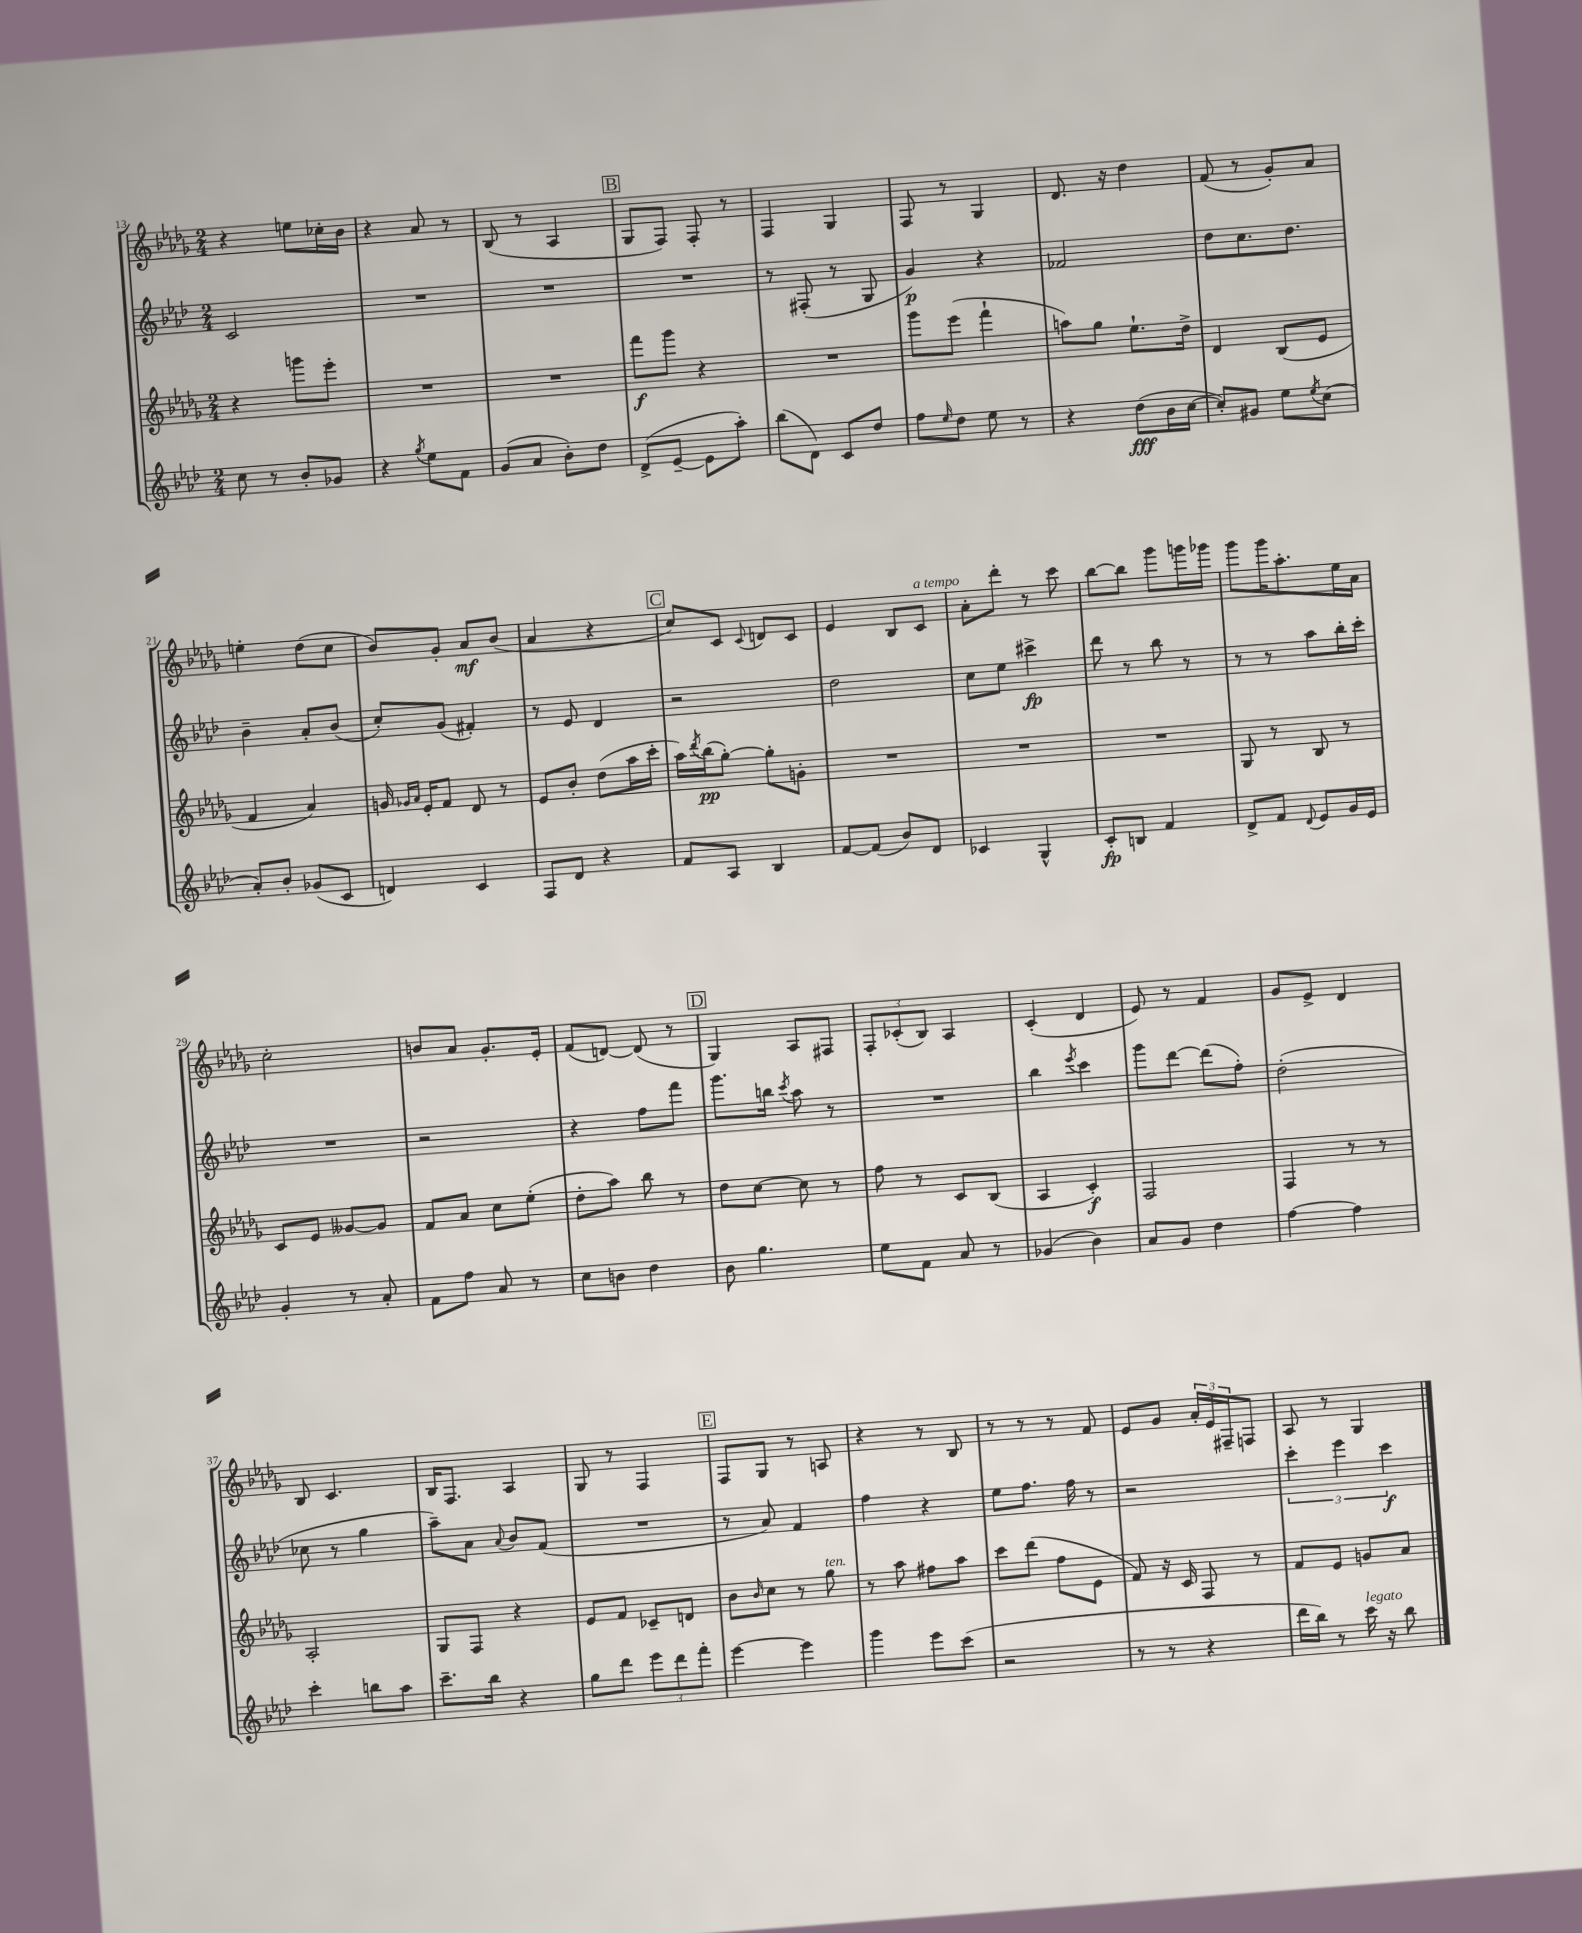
<<
\new StaffGroup <<
\new Staff = "s0" {
    \clef treble \key des \major \numericTimeSignature \time 2/4
    r4 e''8 ces''16-. bes'16 |
    r4 aes'8 r8 |
    bes8( r8 aes4 |
    \mark \markup { \box "B" } ges8 f8) f8-. r8 |
    f4 ges4 |
    f8 r8 ges4 |
    des'8. r16 des''4 |
    f'8( r8 ges'8-.) aes'8 |
    e''4-. des''8( c''8 |
    bes'8) ges'8-. aes'8\mf bes'8( |
    aes'4 r4 |
    \mark \markup { \box "C" } c''8) c'8 \appoggiatura { c'8 } d'8 c'8 |
    ees'4 bes8 c'8^\markup { \italic "a tempo" } |
    aes'8-. des'''8-. r8 c'''8 |
    bes''8~ bes''8 ges'''8 g'''16 ges'''16 |
    ges'''8 ges'''16 aes''8.-. ees''16 aes'16 |
    c''2-. |
    b'8 aes'8 ges'8.-. ees'16-. |
    f'8( d'8~) d'8( r8 |
    \mark \markup { \box "D" } ges4) aes8 fis8 |
    \tuplet 3/2 { f8-. ces'8-.( bes8) } aes4 |
    c'4-.( des'4 |
    ees'8) r8 f'4 |
    ges'8 ees'8-> des'4 |
    bes8 c'4. |
    bes16 f8. aes4 |
    ges8 r8 f4 |
    \mark \markup { \box "E" } f8 ges8 r8 a8 |
    r4 r8 bes8 |
    r8 r8 r8 f'8 |
    ees'8 ges'8 \tuplet 3/2 { aes'16-. ees'16 fis16-- } f8 |
    aes8 r8 ges4 \bar "|." |
}
\new Staff = "s1" {
    \clef treble \key aes \major \numericTimeSignature \time 2/4
    c'2 |
    R2 |
    R2 |
    \mark \markup { \box "B" } R2 |
    r8 fis8-.( r8 g8 |
    g'4\p) r4 |
    fes'2 |
    des''8 c''8. des''8. |
    bes'4-- aes'8-. bes'8( |
    c''8-.) g'8( fis'4-.) |
    r8 ees'8 des'4 |
    \mark \markup { \box "C" } r2 |
    des''2 |
    c''8 ees''8 cis'''4->\fp |
    des'''8 r8 bes''8 r8 |
    r8 r8 aes''8 bes''16-. c'''16-. |
    R2 |
    r2 |
    r4 f''8 f'''8 |
    \mark \markup { \box "D" } g'''8. b''16 \acciaccatura { c'''8 } aes''8 r8 |
    R2 |
    bes''4 \acciaccatura { ees'''8 } c'''4 |
    g'''8 des'''8~ des'''8( f''8-.) |
    des''2-.( |
    ces''8 r8 g''4 |
    aes''8--) aes'8 \appoggiatura { aes'8 } bes'8 f'8( |
    R2 |
    \mark \markup { \box "E" } r8 aes'8) f'4 |
    f''4 r4 |
    ees''8 f''8. f''16 r8 |
    r2 |
    \tuplet 3/2 { c'''4-. ees'''4 c'''4\f } \bar "|." |
}
\new Staff = "s2" {
    \clef treble \key des \major \numericTimeSignature \time 2/4
    r4 g'''8 ees'''8-. |
    R2 |
    R2 |
    \mark \markup { \box "B" } f'''8\f ges'''8 r4 |
    R2 |
    ges'''8 ees'''8( f'''4-! |
    a''8) ges''8 ees''8.-! des''16-> |
    des'4 bes8( ees'8 |
    f'4 aes'4) |
    g'16 \grace { ges'16 aes'16 } ees'16-. f'8 des'8 r8 |
    ees'8 bes'8-. des''8( aes''16 c'''16-. |
    \mark \markup { \box "C" } aes''16) \acciaccatura { des'''8 } bes''16\pp( ges''8~-.) ges''8-. g'8-. |
    R2 |
    R2 |
    R2 |
    ges8 r8 bes8 r8 |
    c'8 ees'8 geses'8~ geses'8 |
    f'8 aes'8 c''8 ees''8-.( |
    des''8-. aes''8) bes''8 r8 |
    \mark \markup { \box "D" } des''8 c''8~ c''8 r8 |
    f''8 r8 c'8 bes8( |
    aes4 c'4-.\f) |
    f2 |
    f4 r8 r8 |
    aes2-. |
    ges8 f8 r4 |
    ees'8 f'8 ces'8-- d'8 |
    \mark \markup { \box "E" } bes'8 \grace { bes'16 } c''8 r8 ges''8^\markup { \italic "ten." } |
    r8 aes''8 fis''8 aes''8 |
    c'''8 des'''8( f''8 ees'8 |
    f'8) r16 c'16 f8 r8 |
    f'8 ees'8 g'8 aes'8 \bar "|." |
}
\new Staff = "s3" {
    \clef treble \key aes \major \numericTimeSignature \time 2/4
    c''8 r8 bes'8-. ges'8 |
    r4 \acciaccatura { g''8 } ees''8 f'8 |
    g'8( aes'8 bes'8-.) des''8 |
    \mark \markup { \box "B" } des'8->( ees'8~-- ees'8 aes''8-.) |
    bes''8( des'8) c'8 des''8 |
    f''8 \grace { ees''16 } des''8 ees''8 r8 |
    r4 des''8\fff( bes'16 c''16~ |
    c''8-.) gis'8 ees''8 \acciaccatura { ees''8 } c''8( |
    aes'8-.) bes'8-. ges'8( c'8 |
    d'4) c'4 |
    f8 des'8 r4 |
    \mark \markup { \box "C" } f'8 aes8 bes4 |
    f'8~ f'8( bes'8) des'8 |
    ces'4 g4-^ |
    c'8-.\fp b8 f'4 |
    des'8-> f'8 \appoggiatura { des'8 } ees'8 g'16 ees'16 |
    g'4-. r8 aes'8-. |
    f'8 f''8 aes'8 r8 |
    c''8 b'8 des''4 |
    \mark \markup { \box "D" } bes'8 g''4. |
    ees''8 f'8 aes'8 r8 |
    ges'4( bes'4) |
    aes'8 g'8 des''4 |
    f''4~ f''4 |
    c'''4-. b''8 aes''8 |
    c'''8.-- bes''16 r4 |
    g''8 des'''8 \tuplet 3/2 { ees'''8 des'''8 f'''8-. } |
    \mark \markup { \box "E" } ees'''4~ ees'''4 |
    g'''4 ees'''8 c'''8( |
    r2 |
    r8 r8 r4 |
    des'''16 bes''16) r8 c'''16^\markup { \italic "legato" } r16 bes''8 \bar "|." |
}
>>
>>
\layout { \context { \Score currentBarNumber = #13 } }
